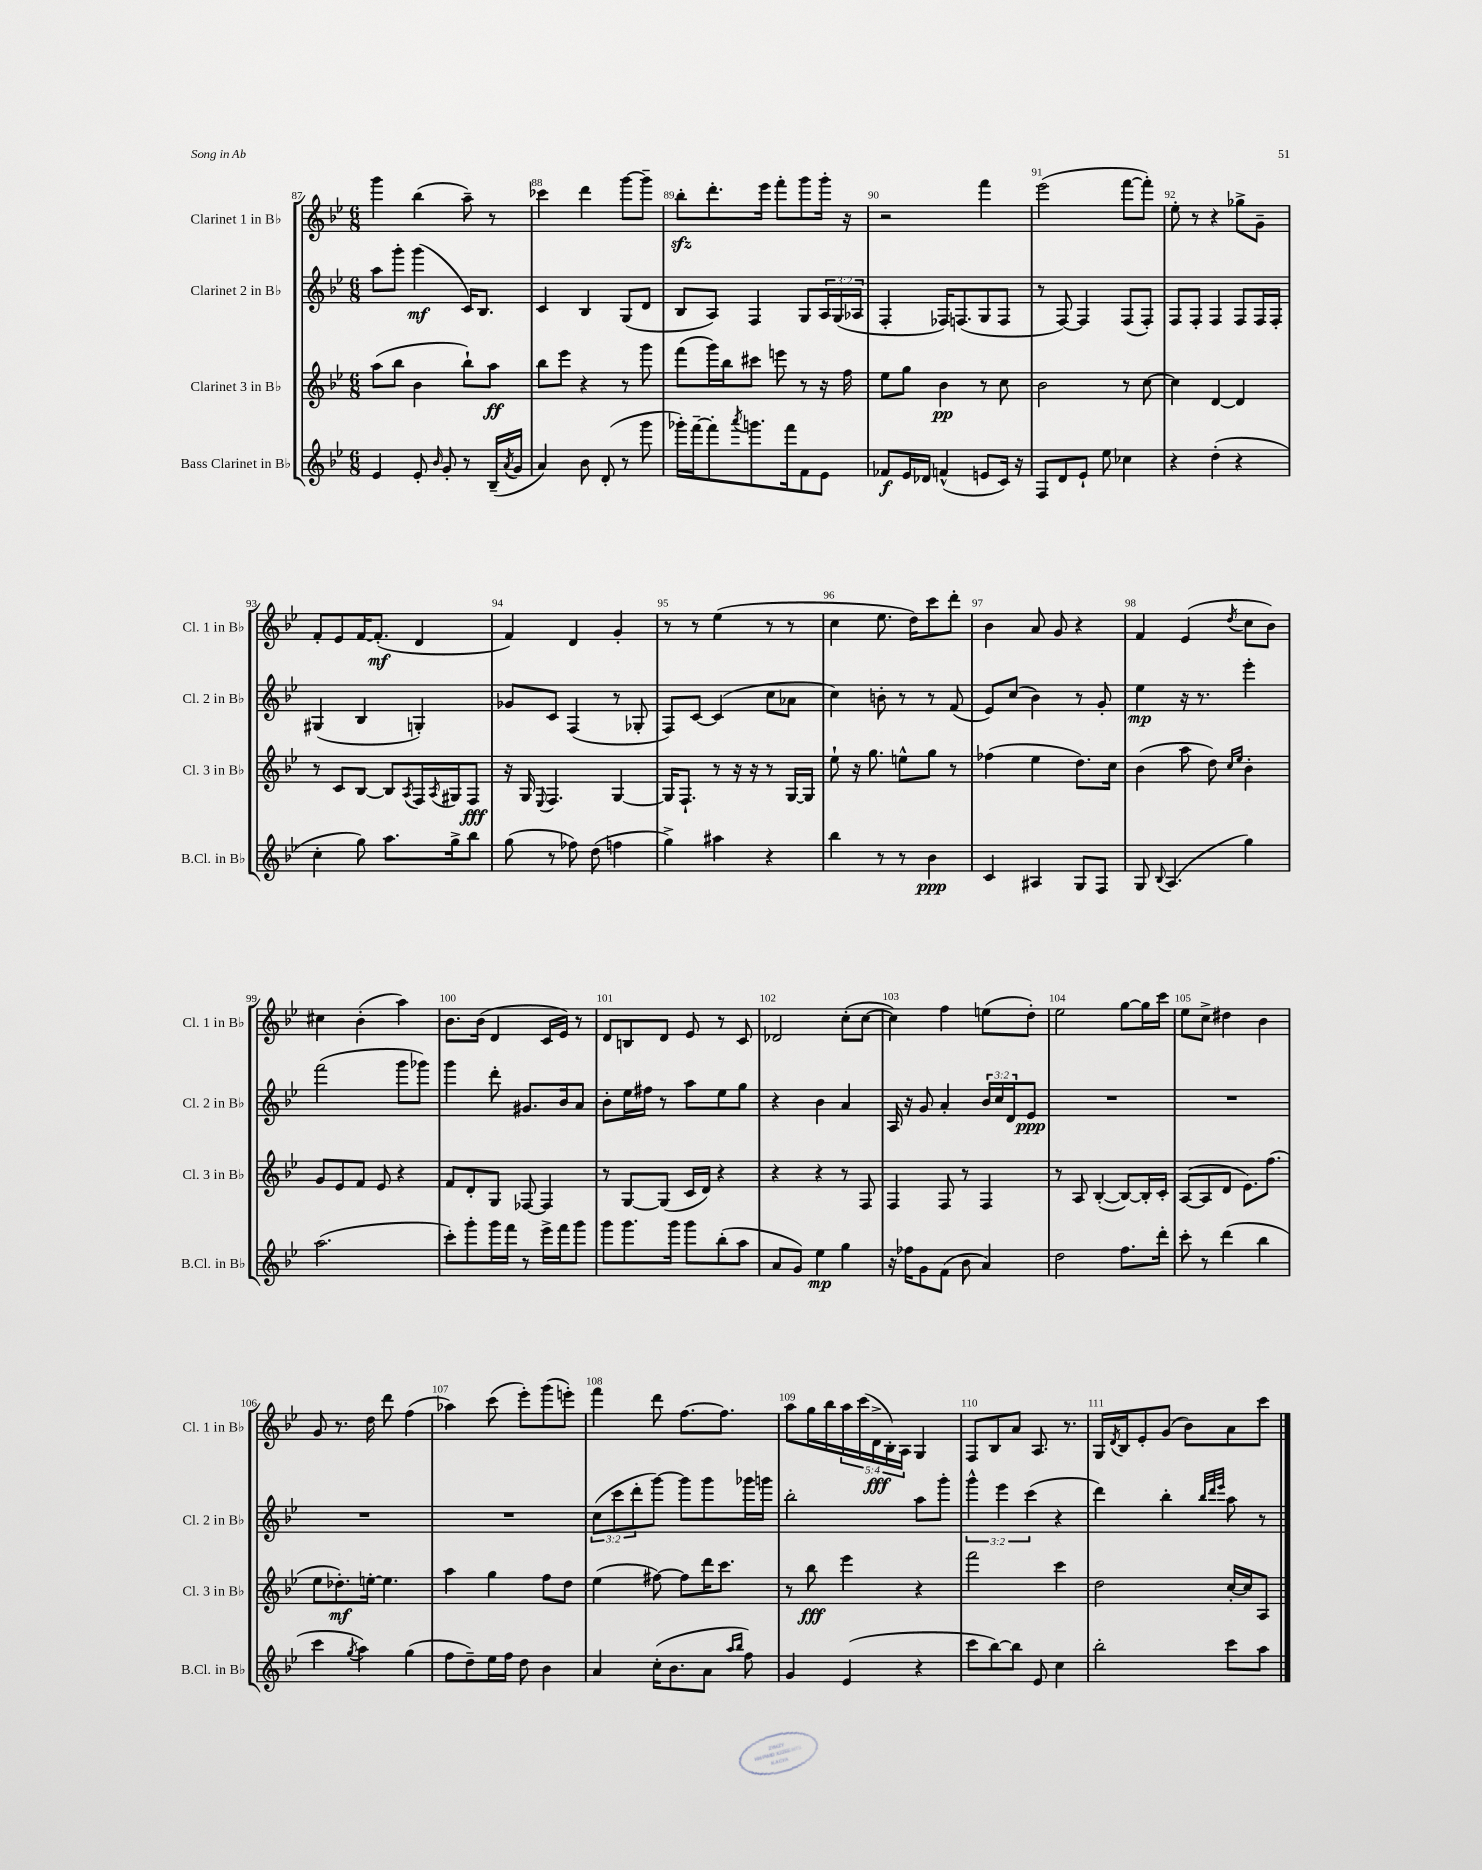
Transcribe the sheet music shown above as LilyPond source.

<<
\new StaffGroup <<
\new Staff = "s0" \with { instrumentName = "Clarinet 1 in Bb" shortInstrumentName = "Cl. 1 in Bb" } {
    \clef treble \key bes \major \numericTimeSignature \time 6/8 \override Staff.TupletNumber.text = #tuplet-number::calc-fraction-text
    g'''4 bes''4( a''8--) r8 |
    ces'''4 d'''4 g'''8~ g'''8-- |
    bes''8-.\sfz d'''8.-. ees'''16 f'''8-. g'''8 g'''16-. r16 |
    r2 f'''4 |
    ees'''2( f'''8~ f'''8-.) |
    ees''8-. r8 r4 ges''8-> g'8-- |
    f'8-. ees'8 f'16~ f'8.-.\mf( d'4 |
    f'4) d'4 g'4-. |
    r8 r8 ees''4( r8 r8 |
    c''4 ees''8. d''16) c'''8 d'''8-. |
    bes'4 a'8 g'8 r4 |
    f'4 ees'4( \acciaccatura { d''8 } c''8 bes'8) |
    cis''4 bes'4-.( a''4) |
    bes'8. bes'16( d'4 c'16 ees'16) r8 |
    d'8 b8 d'8 ees'8 r8 c'8 |
    des'2 c''8-.( c''8~ |
    c''4) f''4 e''8( d''8-.) |
    ees''2 g''8~ g''16 c'''16 |
    ees''8 c''8-> dis''4 bes'4 |
    g'8 r8. d''16 d'''8 f''4( |
    aes''4) c'''8( ees'''8-.) g'''8( e'''8-.) |
    f'''4 d'''8 f''8.~ f''8. |
    a''8 g''16 bes''16 \tuplet 5/4 { a''16 c'''16( d'16->\fff bes16-.) a16 } g4 |
    f8 bes8 a'8 a8. r8. |
    g16 \acciaccatura { d'8 } bes16 ees'8-. g'8( bes'8) a'8 c'''8 \bar "|." |
}
\new Staff = "s1" \with { instrumentName = "Clarinet 2 in Bb" shortInstrumentName = "Cl. 2 in Bb" } {
    \clef treble \key bes \major \numericTimeSignature \time 6/8 \override Staff.TupletNumber.text = #tuplet-number::calc-fraction-text
    a''8 g'''8-. g'''4\mf( c'16) bes8. |
    c'4 bes4 g8( d'8 |
    bes8 a8) f4 g8 \tuplet 3/2 { a16 g16( aes16 } |
    f4-. fes16) f8.( g8 f8 |
    r8 f8~) f4 f8( f8-.) |
    f8 f8-. f4 f8 f16 f16-. |
    gis4( bes4 g4-.) |
    ges'8 c'8 f4( r8 ges8-. |
    f8) c'8~ c'4( c''8 aes'8 |
    c''4) b'8-. r8 r8 f'8( |
    ees'8) c''8( bes'4) r8 g'8-. |
    ees''4\mp r16 r8. ees'''4-. |
    f'''2( g'''8 ges'''8) |
    g'''4 d'''8-. gis'8. bes'16 a'8 |
    bes'8-. ees''16 fis''16 r8 a''8 ees''8 g''8 |
    r4 bes'4 a'4 |
    a16 r16 g'8 a'4-. \tuplet 3/2 { bes'16 c''16 d'16 } ees'8\ppp |
    R2. |
    R2. |
    R2. |
    R2. |
    \tuplet 3/2 { c''8( c'''8 d'''8-. } g'''8~) g'''8 g'''8 ges'''16 g'''16 |
    bes''2-. a''8 g'''8-. |
    \tuplet 3/2 { g'''4-^ ees'''4 c'''4( } r4 |
    d'''4) bes''4-. \grace { bes''32 d'''32 ees'''32 } a''8 r8 \bar "|." |
}
\new Staff = "s2" \with { instrumentName = "Clarinet 3 in Bb" shortInstrumentName = "Cl. 3 in Bb" } {
    \clef treble \key bes \major \numericTimeSignature \time 6/8
    a''8( bes''8 bes'4 bes''8-!) a''8\ff |
    bes''8 ees'''8 r4 r8 g'''8 |
    f'''8( g'''16) bes''16 cis'''8 e'''8 r8 r16 f''16 |
    ees''8 g''8 bes'4\pp r8 c''8 |
    bes'2 r8 c''8~ |
    c''4 d'4~ d'4 |
    r8 c'8 bes8~ bes8 \acciaccatura { a8 } f16 \acciaccatura { a8 } gis16 f8\fff |
    r16 g16 \appoggiatura { ees8 } f4. g4~ |
    g16 f8.-! r8 r16 r16 r8 g16~ g16 |
    ees''8-! r16 g''8. e''8-^ g''8 r8 |
    fes''4( ees''4 d''8.) c''16 |
    bes'4( a''8 d''8) \grace { c''16 ees''16 } bes'4-. |
    g'8 ees'8 f'8 ees'8 r4 |
    f'8 d'8-. g8 fes8~ fes4 |
    r8 g8~ g8( c'16 d'16) r4 |
    r4 r4 r8 f8 |
    f4 f8 r8 f4 |
    r8 a8 bes4~-.( bes8~) bes16-. c'16-. |
    a8~( a8 d'8 ees'8.) f''8.( |
    ees''8 des''8.-.\mf) e''16~-. e''4. |
    a''4 g''4 f''8 d''8 |
    ees''4( fis''8~) fis''8 d'''16 c'''8. |
    r8 bes''8\fff ees'''4 r4 |
    f'''2 c'''4 |
    d''2 c''16~-. c''16 a8 \bar "|." |
}
\new Staff = "s3" \with { instrumentName = "Bass Clarinet in Bb" shortInstrumentName = "B.Cl. in Bb" } {
    \clef treble \key bes \major \numericTimeSignature \time 6/8
    ees'4 ees'8-. \grace { bes'16 } g'8-. r8 bes16--( \acciaccatura { a'8 } g'16 |
    a'4) bes'8 d'8-.( r8 g'''8 |
    ges'''16-.) f'''16~-- f'''8-. \acciaccatura { a'''8 } g'''8. f'''16 f'8 ees'8 |
    fes'8\f ees'16 des'16 f'4-^( e'8 c'16) r16 |
    f8 d'8 ees'8-! ees''8 ces''4 |
    r4 d''4-.( r4 |
    c''4-. g''8) a''8. g''16-> bes''8 |
    g''8( r8 fes''8) d''8( f''4 |
    g''4->) ais''4 r4 |
    bes''4 r8 r8 bes'4\ppp |
    c'4 ais4 g8 f8 |
    g8 \appoggiatura { bes8 } a4.( g''4) |
    a''2.( |
    c'''8-.) g'''8-. g'''16 f'''16 r8 ees'''16-> f'''16 g'''8 |
    g'''8 g'''8. g'''16 g'''8 bes''8-.( a''8 |
    a'8 g'8) ees''4\mp g''4 |
    r16 fes''16 g'8 f'8( bes'8 a'4) |
    d''2 f''8. d'''16-. |
    c'''8-. r8 d'''4( bes''4 |
    c'''4 \acciaccatura { g''8 } a''4) g''4( |
    f''8 d''8--) ees''16 f''16 d''8 bes'4 |
    a'4 c''16-.( bes'8. a'8 \grace { a''16 bes''16 } f''8) |
    g'4 ees'4( r4 |
    c'''8 bes''8~) bes''8 ees'8 c''4 |
    bes''2-. c'''8 a''8 \bar "|." |
}
>>
>>
\layout { \context { \Score currentBarNumber = #87 \override BarNumber.break-visibility = ##(#f #t #t) barNumberVisibility = #all-bar-numbers-visible } }
